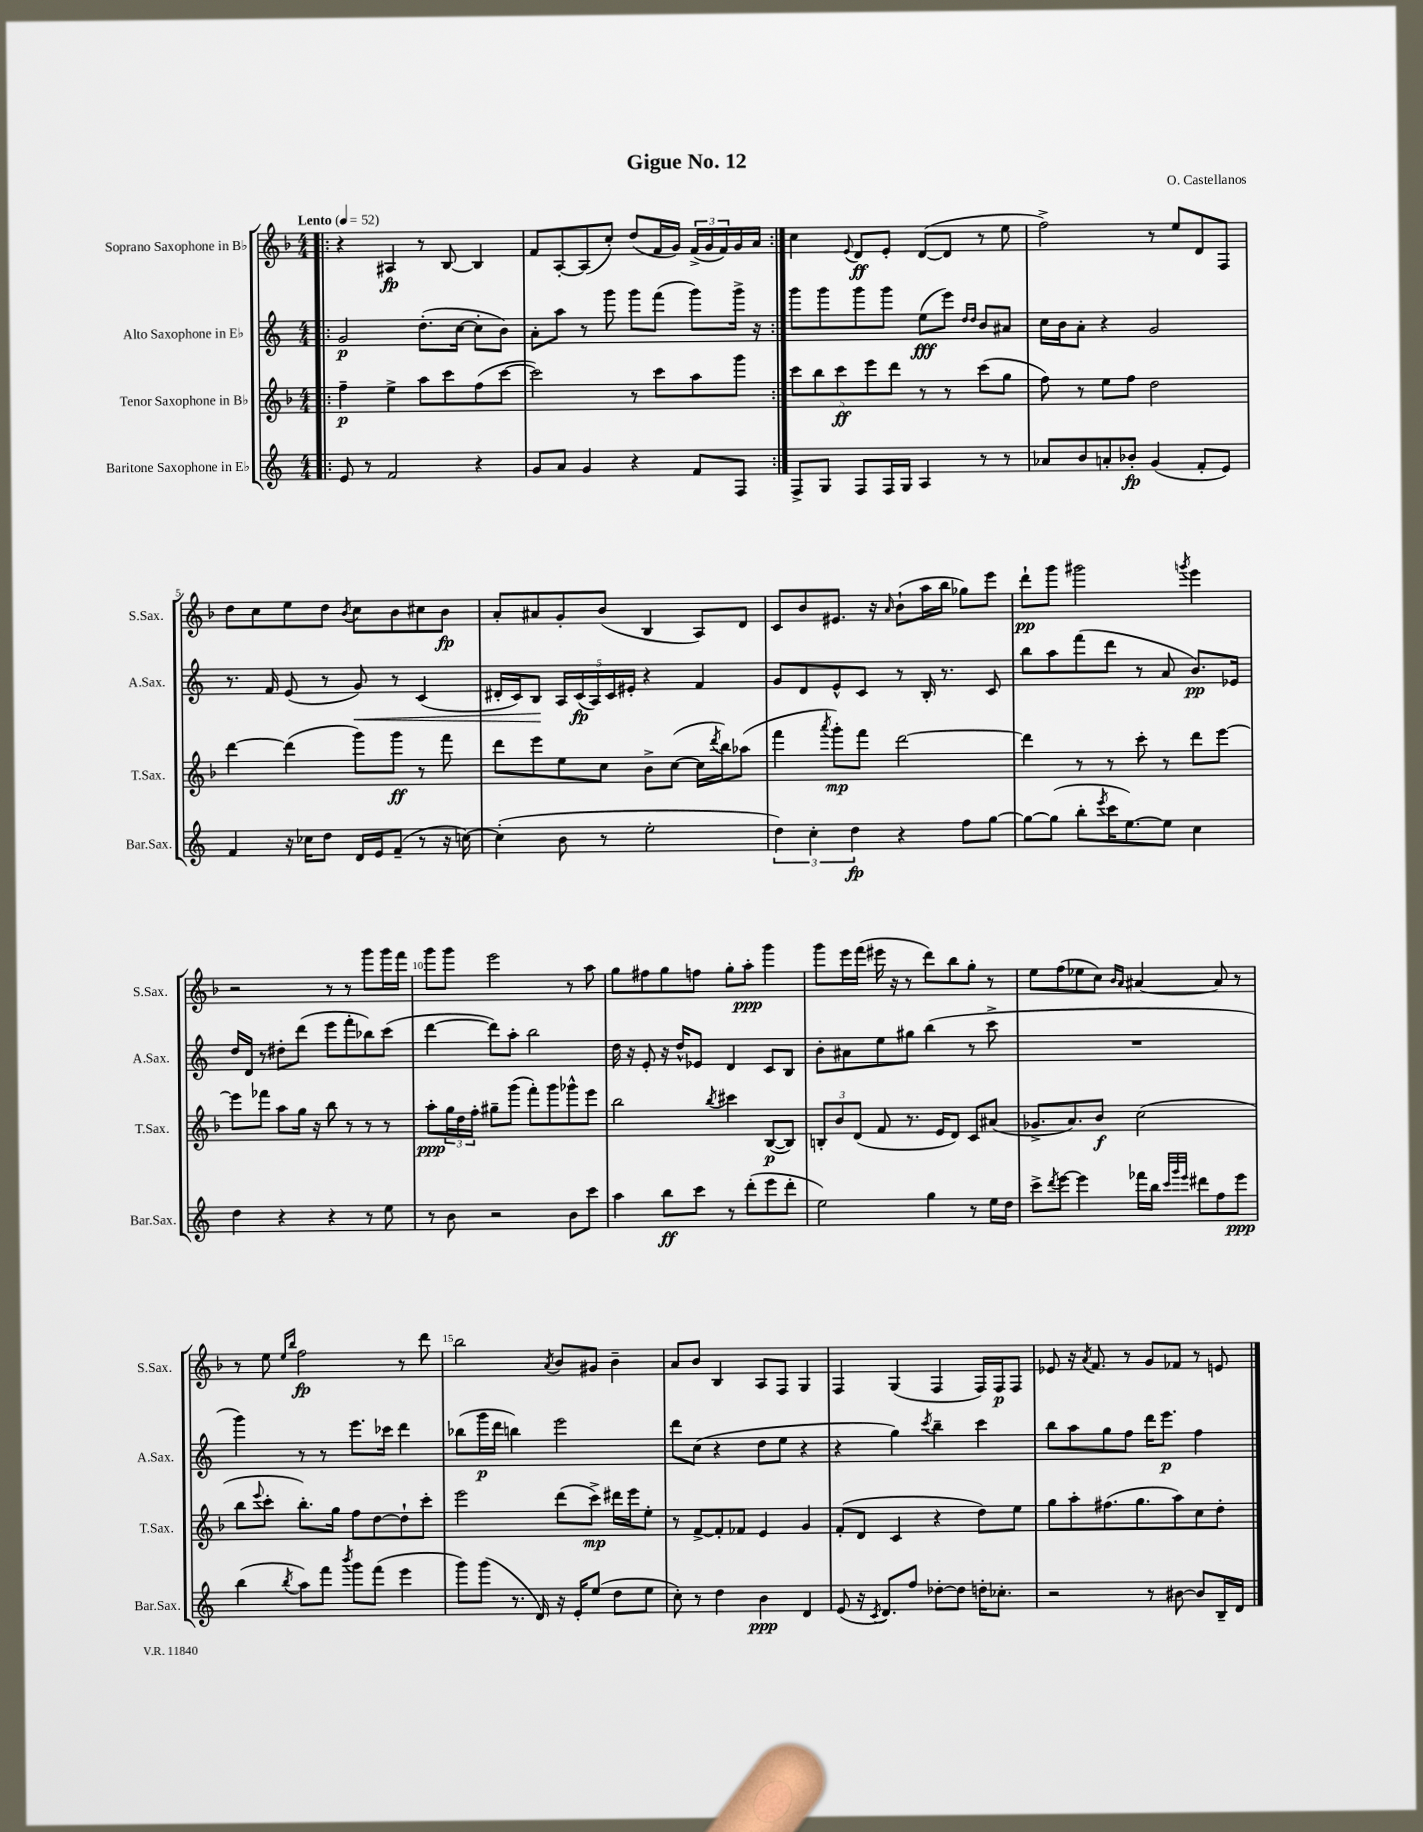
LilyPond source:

\header { title = "Gigue No. 12" composer = "O. Castellanos" }
<<
\new StaffGroup <<
\new Staff = "s0" \with { instrumentName = "Soprano Saxophone in Bb" shortInstrumentName = "S.Sax." } {
    \clef treble \key f \major \numericTimeSignature \time 4/4 \tempo "Lento" 4 = 52
    \repeat volta 2 { \bar ".|:" r4 ais4\fp r8 bes8~ bes4 |
    f'8 a8~-. a8( c''8-.) d''8( f'16 g'16) \tuplet 3/2 { f'16->( g'16 f'16) } g'16 a'16 | }
    c''4 \appoggiatura { e'8 } d'8\ff e'8-. d'8~( d'8 r8 e''8 |
    f''2->) r8 e''8 d'8 f8 |
    d''8 c''8 e''8 d''8 \acciaccatura { bes'8 } c''8 bes'8 cis''8 bes'8\fp |
    a'8-. ais'8 g'8-. bes'8( bes4 a8) d'8 |
    c'8 bes'8 eis'8. r16 \grace { a'16 } bes'8-!( a''16 bes''16 ges''8) e'''8 |
    d'''8-!\pp g'''8 gis'''2 \acciaccatura { g'''8 } e'''4 |
    r2 r8 r8 g'''8 g'''16 f'''16 |
    g'''8 g'''8 e'''2 r8 a''8 |
    g''8 fis''8 g''8 f''8 g''8-. a''8-.\ppp g'''4 |
    g'''8 e'''16 f'''16( eis'''16 r16 r8 d'''8) bes''8 g''8-. r8 |
    e''8 f''8( ees''8 c''8) \grace { bes'16 a'16 } ais'4~ ais'8 r8 |
    r8 e''8 \grace { e''16 bes''16 } f''2\fp r8 d'''8 |
    bes''2 \acciaccatura { a'8 } bes'8 gis'8 bes'4-- |
    a'8 bes'8 bes4 a8 f8 g4 |
    f4 g4( f4 f16) f16\p f8 |
    ees'8 r16 \acciaccatura { a'8 } f'8. r8 g'8 fes'8 r8 e'8 \bar "|." |
}
\new Staff = "s1" \with { instrumentName = "Alto Saxophone in Eb" shortInstrumentName = "A.Sax." } {
    \clef treble \key c \major \numericTimeSignature \time 4/4
    \repeat volta 2 { \bar ".|:" g'2\p d''8.-.( c''16~ c''8-. b'8) |
    a'8-. a''8 r8 g'''8 g'''8 f'''8( g'''8) g'''16-> r16 | }
    g'''8 g'''8 g'''8 g'''8 e''8\fff( e'''8) \grace { d''16 d''16 } b'8 ais'8 |
    c''16 b'16 a'8-. r4 g'2 |
    r8. f'16 e'8( r8 g'8\<) r8 c'4( |
    dis'16-. c'16) b8\! \tuplet 5/4 { a16 c'16\fp( a16) c'16 eis'16-. } r4 f'4 |
    g'8 d'8 e'8-^ c'8 r8 b16-. r8. c'8 |
    b''8 a''8 f'''8( d'''8 r8 a'8 b'8.\pp) ees'16 |
    d''16 d'16 r8 dis''8-. d'''8( e'''8 f'''8-. bes''8) c'''8( |
    d'''4~ d'''8) a''8-. b''2 |
    d''16 r16 e'8-. r16 d''16-^ ees'8 d'4 c'8 b8 |
    b'8-. ais'8 e''8 gis''8 b''4( r8 c'''8-> |
    R1 |
    g'''4) r8 r8 e'''8. ces'''16 d'''4 |
    bes''8( g'''16\p d'''16 b''4) e'''2 |
    d'''8 c''8( r4 d''8 e''8 r4 |
    r4 g''4) \acciaccatura { c'''8 } b''4-- c'''4 |
    b''8 a''8 g''8 f''8 d'''16 e'''8.\p f''4 \bar "|." |
}
\new Staff = "s2" \with { instrumentName = "Tenor Saxophone in Bb" shortInstrumentName = "T.Sax." } {
    \clef treble \key f \major \numericTimeSignature \time 4/4
    \repeat volta 2 { \bar ".|:" f''4--\p e''4-> a''8 c'''8 f''8( c'''8~ |
    c'''2) r8 c'''8 a''8 g'''8 | }
    \tuplet 5/4 { c'''8 bes''8 c'''8\ff e'''8 d'''8 } r8 r8 c'''8( g''8 |
    f''8) r8 e''8 f''8 d''2 |
    d'''4~ d'''4( g'''8) g'''8\ff r8 f'''8 |
    d'''8 e'''8 e''8 c''8 bes'8-> c''8~( c''16 \acciaccatura { d'''8 } bes''16) aes''8( |
    f'''4 \acciaccatura { a'''8 } g'''8-.\mp) f'''8 d'''2~ |
    d'''4 r8 r8 c'''8-. r8 d'''8 e'''8~ |
    e'''8 fes'''8 a''8 g''16 r16 bes''8 r8 r8 r8 |
    a''8-.\ppp \tuplet 3/2 { g''16 d''16 f''16-. } gis''8-- g'''8( f'''8-.) g'''8 ges'''8-^ e'''8 |
    bes''2 \acciaccatura { bes''8 } cis'''4 bes8~\p( bes8) |
    \tuplet 3/2 { b8-. bes'8 d'8( } f'8 r8. e'16 d'8) c'8 ais'8( |
    ges'8.-> a'8.) bes'8\f c''2( |
    bes''8 \appoggiatura { e'''8 } c'''8-. bes''8.-.) g''16 f''8 d''8~ d''8-! c'''8-. |
    e'''2 d'''8( c'''8->\mp) dis'''16 e'''16 e''8-. |
    r8 f'8~-> f'8-. fes'8 e'4 g'4 |
    f'8-.( d'8 c'4 r4 d''8) e''8 |
    g''8 a''8-. fis''8.( g''8. a''8) c''8 d''8-. \bar "|." |
}
\new Staff = "s3" \with { instrumentName = "Baritone Saxophone in Eb" shortInstrumentName = "Bar.Sax." } {
    \clef treble \key c \major \numericTimeSignature \time 4/4
    \repeat volta 2 { \bar ".|:" e'8 r8 f'2 r4 |
    g'8 a'8 g'4 r4 f'8 f8 | }
    f8-> g8 f8 f16 g16 a4 r8 r8 |
    aes'8 b'8 a'8-. bes'8-.\fp g'4( f'8-. e'8) |
    f'4 r16 ces''16 d''8 d'16 e'16 f'8--( r8 r16 c''16~) |
    c''4-.( b'8 r8 e''2-. |
    \tuplet 3/2 { d''4) c''4-. d''4\fp } r4 f''8 g''8~ |
    g''8~ g''8( b''8-. \acciaccatura { e'''8 } c'''16 e''8.~) e''8 c''4 |
    d''4 r4 r4 r8 e''8 |
    r8 b'8 r2 b'8 c'''8 |
    a''4 b''8\ff c'''8 r8 d'''8-.( e'''8 d'''8-. |
    e''2) g''4 r8 e''16 d''16 |
    c'''8-> \acciaccatura { d'''8 } e'''8~ e'''4 fes'''16 b''16 \grace { c'''32 g'''32 e'''32 } dis'''8 f''8 e'''8\ppp |
    b''4( \acciaccatura { b''8 } a''8) f'''8 \acciaccatura { b'''8 } g'''8 f'''8( e'''4 |
    g'''8) g'''8( r8. d'16) r16 e'16-. e''8( d''8 e''8 |
    c''8-.) r8 d''4 b'4\ppp d'4 |
    e'8( r16 \acciaccatura { c'8 } d'8.) f''8 des''8~-. des''8 d''16-. ces''8.-. |
    r2 r8 bis'8~ bis'8 b16-- d'16 \bar "|." |
}
>>
>>
\layout { \context { \Score \override BarNumber.break-visibility = ##(#f #t #t) barNumberVisibility = #(every-nth-bar-number-visible 5) } }
